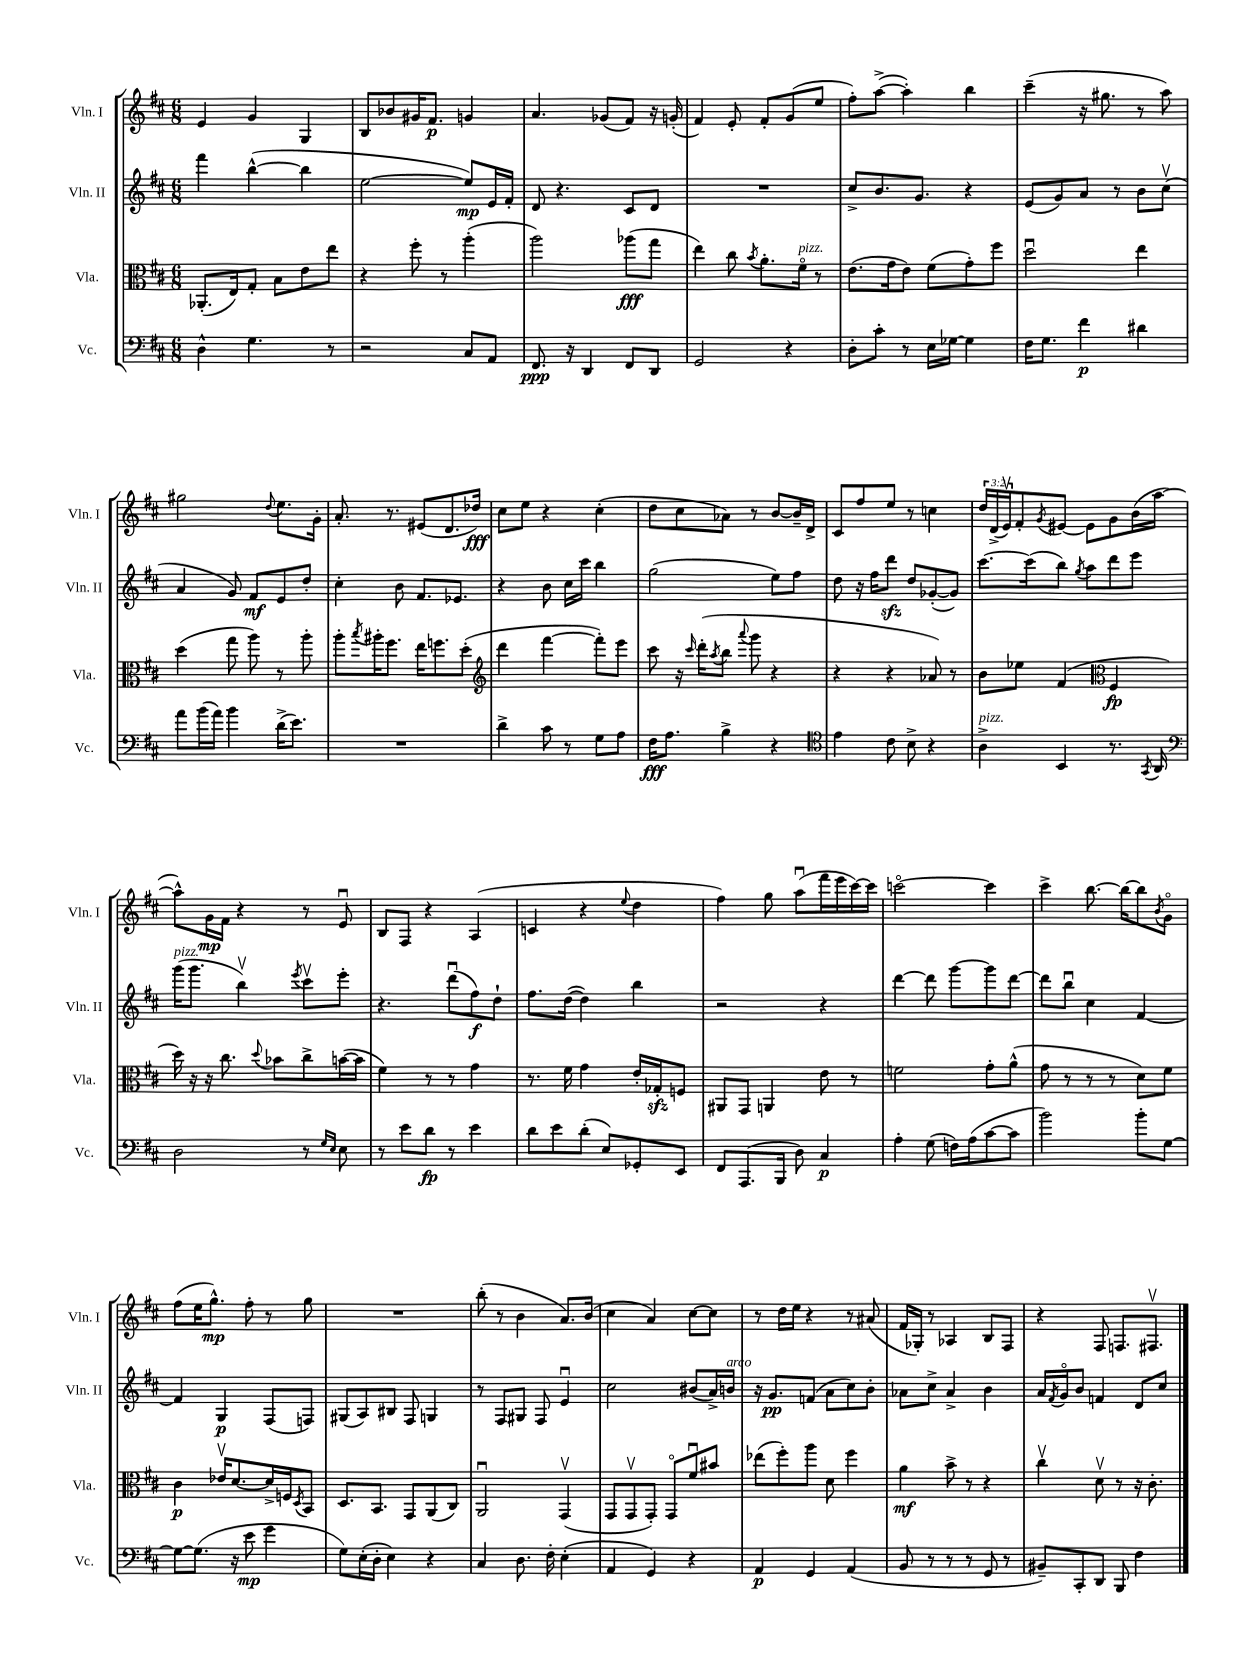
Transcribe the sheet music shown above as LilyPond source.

<<
\new StaffGroup <<
\new Staff = "s0" \with { instrumentName = "Vln. I" shortInstrumentName = "Vln. I" } {
    \clef treble \key d \major \numericTimeSignature \time 6/8 \override Staff.TupletNumber.text = #tuplet-number::calc-fraction-text
    e'4 g'4 g4 |
    b8 bes'8 gis'16 fis'8.\p g'4 |
    a'4. ges'8( fis'8) r16 g'16-.( |
    fis'4) e'8-. fis'8-. g'8( e''8 |
    fis''8-.) a''8~->( a''4-.) b''4 |
    cis'''4--( r16 gis''8. r8 a''8) |
    gis''2 \appoggiatura { d''8 } e''8. g'16-. |
    a'8.-. r8. eis'8( d'8. des''16\fff) |
    cis''8 e''8 r4 cis''4-.( |
    d''8 cis''8 aes'8) r8 b'8~ b'16-- d'16-> |
    cis'8 fis''8 e''8 r8 c''4 |
    \tuplet 3/2 { d''16 d'16->( e'16\upbow) } fis'8-. \acciaccatura { g'8 } eis'8~ eis'8 g'8 b'16( a''16~ |
    a''8-^) g'16\mp fis'16 r4 r8 e'8\downbow |
    b8 fis8 r4 a4( |
    c'4 r4 \appoggiatura { e''8 } d''4 |
    fis''4) g''8 a''8\downbow( fis'''16 e'''16 cis'''16~) cis'''16 |
    c'''2~\flageolet c'''4 |
    cis'''4-> b''8.~ b''16~ b''8 \acciaccatura { b'8 } g'8\flageolet |
    fis''8( e''16 g''8.-^\mp) fis''8-. r8 g''8 |
    R2. |
    b''8-.( r8 b'4 a'8.) b'16( |
    cis''4 a'4) cis''8~ cis''8 |
    r8 d''16 e''16 r4 r8 ais'8( |
    fis'16 ges16-.) r8 aes4 b8 fis8 |
    r4 fis8 f8. fis8.\upbow \bar "|." |
}
\new Staff = "s1" \with { instrumentName = "Vln. II" shortInstrumentName = "Vln. II" } {
    \clef treble \key d \major \numericTimeSignature \time 6/8
    fis'''4 b''4~-^( b''4 |
    e''2~ e''8\mp) e'16 fis'16-. |
    d'8 r4. cis'8 d'8 |
    R2. |
    cis''8-> b'8. g'8. r4 |
    e'8( g'8) a'8 r8 b'8 cis''8\upbow( |
    a'4 g'8) fis'8\mf e'8 d''8-. |
    cis''4-. b'8 fis'8. ees'8. |
    r4 b'8 cis''16 cis'''16 b''4 |
    g''2( e''8) fis''8 |
    d''8 r16 fis''16 d'''8\sfz d''8 ges'8~-.( ges'8) |
    cis'''8.~ cis'''16( b''8) \acciaccatura { g''8 } a''8 d'''8 e'''8 |
    g'''16^\markup { \italic "pizz." }( g'''8. b''4\upbow) \acciaccatura { e'''8 } cis'''8\upbow e'''8-. |
    r4. d'''8\downbow( fis''8\f) d''8-! |
    fis''8. d''16~( d''4) b''4 |
    r2 r4 |
    d'''4~ d'''8 g'''8~ g'''8 d'''8~ |
    d'''8 b''8\downbow cis''4 fis'4~ |
    fis'4 g4\p fis8( f8) |
    gis8( a8) bis8 fis8 g4 |
    r8 fis8 gis8 fis8 e'4\downbow |
    cis''2 bis'8( a'16->) b'16^\markup { \italic "arco" } |
    r16 g'8.\pp f'8( a'8 cis''8) b'8-. |
    aes'8 cis''8-> aes'4-> b'4 |
    a'16 \acciaccatura { fis'8 } g'16\flageolet b'8 f'4 d'8 cis''8 \bar "|." |
}
\new Staff = "s2" \with { instrumentName = "Vla." shortInstrumentName = "Vla." } {
    \clef alto \key d \major \numericTimeSignature \time 6/8
    aes,8.-.( e16) g8-. b8 e'8 e''8 |
    r4 fis''8-. r8 a''4-.( |
    a''2) aes''8\fff( g''8 |
    e''4) cis''8 \acciaccatura { b'8 } a'8.-. fis'16\flageolet^\markup { \italic "pizz." } r8 |
    e'8.( g'16 e'8) fis'8( g'8-.) fis''8 |
    d''2\downbow e''4 |
    d''4( g''8 a''8) r8 a''8-. |
    a''8-. \acciaccatura { b''8 } ais''16-. fis''8. e''16 f''8. d''8-.( |
    \clef treble d'''4 fis'''4~ fis'''8-.) e'''8 |
    cis'''8 r16 \grace { cis'''16 } d'''16-.( \acciaccatura { a''8 } b''8 \appoggiatura { a'''8 } g'''8 r4 |
    r4 r4 aes'8) r8 |
    b'8 ees''8 fis'4( \clef alto fis4\fp |
    d''16) r16 r16 cis''8. \appoggiatura { d''8 } bes'8 cis''8-> b'16~( b'16 |
    fis'4) r8 r8 g'4 |
    r8. fis'16 g'4 e'16-. ges16-.\sfz f8 |
    ais,8 g,8 a,4 e'8 r8 |
    f'2 g'8-. a'8-^( |
    g'8 r8 r8 r8 d'8) fis'8 |
    cis'4\p ees'16\upbow d'8.~ d'16-> f16 \acciaccatura { d8 } b,8 |
    d8. b,8. g,8 a,8( cis8) |
    a,2\downbow g,4\upbow( |
    g,8 g,8\upbow g,8-.) g,8\flageolet fis'8\downbow bis'8 |
    ees''8( fis''8-.) a''8 d'8 fis''4 |
    a'4\mf b'8-> r8 r4 |
    cis''4\upbow d'8\upbow r8 r16 cis'8.-. \bar "|." |
}
\new Staff = "s3" \with { instrumentName = "Vc." shortInstrumentName = "Vc." } {
    \clef bass \key d \major \numericTimeSignature \time 6/8
    d4-^ g4. r8 |
    r2 cis8 a,8 |
    fis,8.\ppp r16 d,4 fis,8 d,8 |
    g,2 r4 |
    d8-. cis'8-. r8 e16 ges16~ ges4 |
    fis16 g8. fis'4\p dis'4 |
    a'8 b'16( a'16) b'4 d'16->( e'8.) |
    R2. |
    d'4-> cis'8 r8 g8 a8 |
    fis16\fff a8. b4-> r4 |
    \clef tenor e'4 cis'8 b8-> r4 |
    a4->^\markup { \italic "pizz." } b,4 r8. \acciaccatura { g,8 } a,16 |
    \clef bass d2 r8 \grace { g16 e16 } e8 |
    r8 e'8 d'8\fp r8 e'4 |
    d'8 e'8 d'8-.( e8) ges,8-. e,8 |
    fis,8 a,,8.( b,,16 d8) cis4\p |
    a4-. g8( f16) a16( cis'8~ cis'8 |
    b'2) b'8-. g8~ |
    g8~ g8.( r16 e'8\mp g'4 |
    g8) e16-.( d16-. e4) r4 |
    cis4 d8. fis16-. e4-.( |
    a,4 g,4) r4 |
    a,4\p g,4 a,4( |
    b,8 r8 r8 r8 g,8 r8 |
    bis,8--) cis,8-. d,8 b,,8 fis4 \bar "|." |
}
>>
>>
\layout { \context { \Score \remove "Bar_number_engraver" } }
